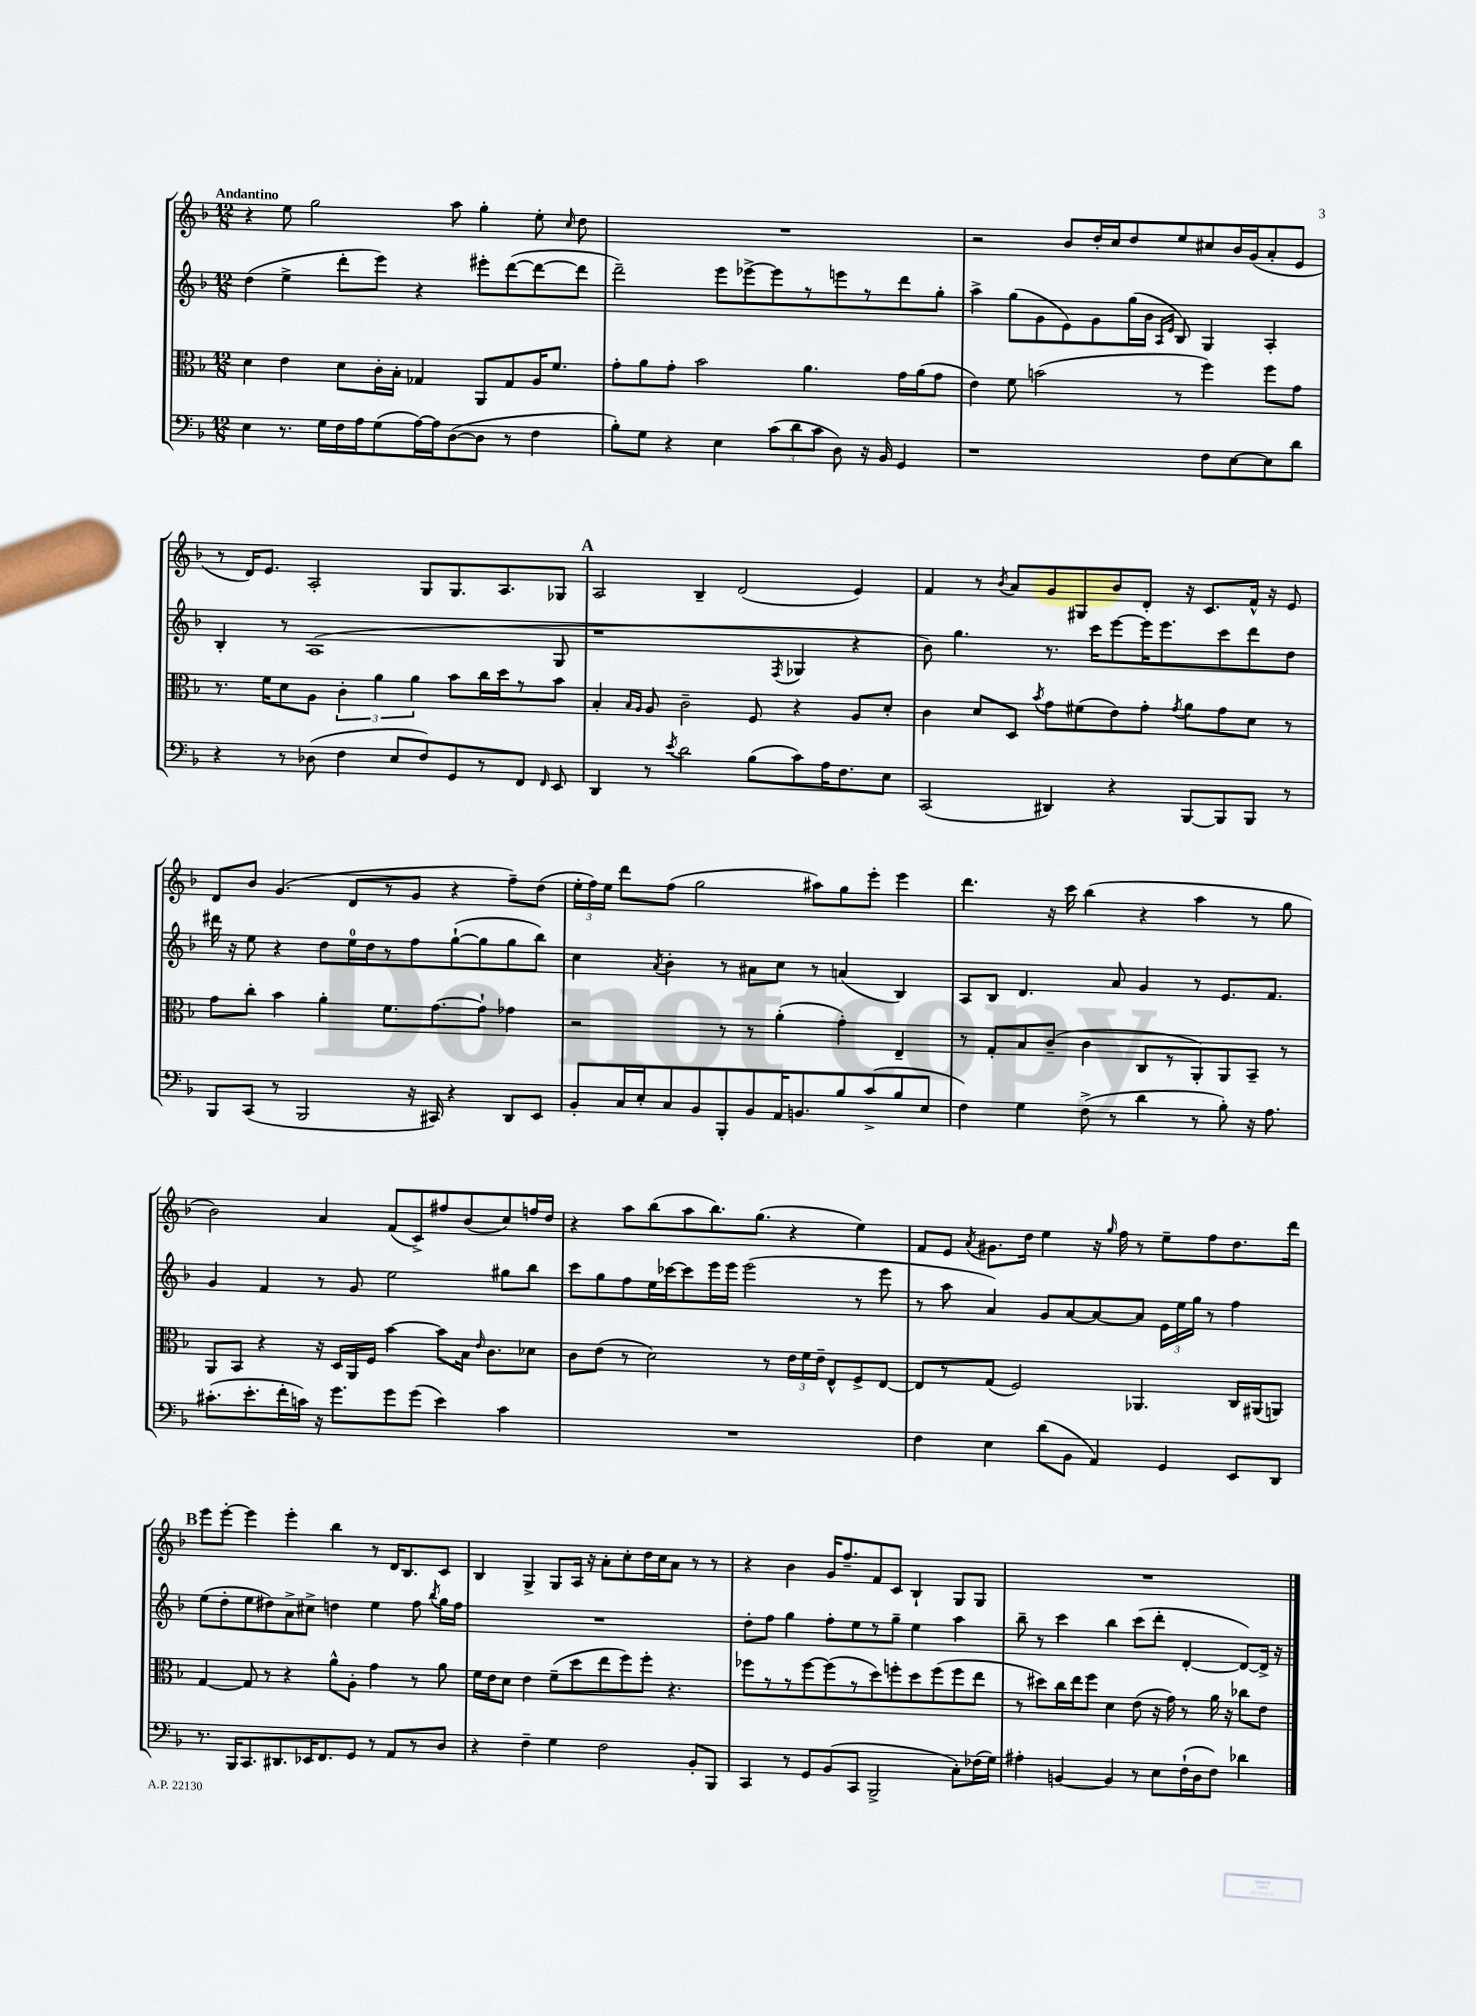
<<
\new StaffGroup <<
\new Staff = "s0" {
    \clef treble \key f \major \numericTimeSignature \time 12/8 \tempo "Andantino"
    \autoBeamOff r4 e''8 g''2 a''8 g''4-. e''8-. \grace { c''16 } d''8 |
    R1. |
    r2 bes'8[ d''16-. c''16 d''8 e''8 cis''8 bes'16 g'16( a'8-. e'8] |
    r8 d'16[) e'8.] a2-. g8[ g8. a8. ges8] |
    \mark \markup { \bold "A" } a2 bes4-- d'2( e'4) |
    f'4 r8 \acciaccatura { bes'8 } a'8[ g'8 gis8 bes'8 d'8]-. r16 c'8.[ f'16]-^ r16 e'8 |
    d'8[ bes'8] g'4.( d'8[ r8 g'8] r4 f''8[--) d''8]( |
    \tuplet 3/2 { e''16[-. f''16) e''16] } d'''8[ f''8]( g''2 ais''8[) g''8 e'''8]-. e'''4 |
    d'''4. r16 c'''16 bes''4( r4 a''4 r8 g''8 |
    bes'2) a'4 f'8[( c'8->) fis''8 bes'8( c''8) f''16 d''16] |
    r4 a''8[ bes''8( a''8 bes''8.) g''8.]( r4 e''4) |
    f'8[ e'8] \acciaccatura { a'8 } gis'8.[ d''16] e''4 r16 \grace { g''16 } f''16 r8 e''8[-- f''8 d''8. d'''16] |
    \mark \markup { \bold "B" } e'''8[ e'''8]~-. e'''4 e'''4-. bes''4 r8 d'16[ bes8. c'8] |
    bes4 g4-> g8[ a16] r16 a'8[-. c''8-. d''16 c''16 a'8] r8 r8 |
    r4 bes'4 g'16[ f''8.-- f'8 c'8] bes4-! g8[ g8] |
    R1. \bar "|." |
}
\new Staff = "s1" {
    \clef treble \key f \major \numericTimeSignature \time 12/8
    \autoBeamOff d''4( e''4-> d'''8[-. e'''8]) r4 eis'''8[-. d'''8~( d'''8~ d'''8] |
    d'''2--) e'''8[ ees'''8~-> ees'''8 r8 e'''8 r8 d'''8 g''8]-. |
    a''4-> g''8[( g'8 e'8) g'8 g''16( bes'16] \grace { a16[ e'16] } bes8) g4 a4-. |
    bes4-. r8 a1( g8 |
    \mark \markup { \bold "A" } r1 \acciaccatura { f8 } ges4 r4 |
    bes'8) g''4. r8. c'''16[ e'''8~ e'''16 e'''8. c'''8 d'''8 d''8] |
    dis'''16 r16 e''8 r4 d''8[ e''16-0 d''16 r8 f''8 g''8~-!( g''8 g''8 bes''8]) |
    c''4 \acciaccatura { a'8 } bes'4-. r8 ais'8[ c''8] r8 a'4( bes4) |
    a8[ bes8] d'4. a'8 g'4 r8 e'8.[ f'8.] |
    g'4 f'4 r8 g'8 e''2 gis''8[ bes''8] |
    c'''8[ g''8 f''8 e''16 ces'''16~ ces'''8 e'''16 e'''16] e'''2( r8 e'''8 |
    r8 a''8 a'4) g'8[ a'8~ a'8~ a'8] \tuplet 3/2 { e'16[ e''16 g''16] } r8 f''4 |
    \mark \markup { \bold "B" } e''8[( d''8-. e''8 dis''8) a'8-> cis''8]-> d''4 e''4 f''8 \acciaccatura { bes''8 } g''16[ f''16] |
    R1. |
    d''8[-. f''8] g''4 f''8[-. e''8 r8 g''8]-- e''4 a''4 |
    bes''8-- r8 c'''4 bes''4 c'''8[( d'''8]-. d'4~-. d'8[~) d'16]-> r16 \bar "|." |
}
\new Staff = "s2" {
    \clef alto \key f \major \numericTimeSignature \time 12/8
    \autoBeamOff d'4 e'4 d'8[ c'16-. bes16]-. ges4 a,8[ ges8 a16 f'8.] |
    g'8[-. a'8 g'8]-. bes'2 a'4. g'16[ a'16( g'8] |
    e'4) f'8 b'2( r8 f''4) f''8[ g'8] |
    r8. f'16[ d'8 a8] \tuplet 3/2 { c'4-. a'4 a'4 } bes'8[ c''16 d''16 r8 bes'8] |
    \mark \markup { \bold "A" } bes4-. \grace { bes16[ a16] } a8 c'2-- f8 r4 a8[ d'8]-. |
    c'4 d'8[ d8] \acciaccatura { bes'8 } g'8[ fis'8( e'8) g'8]-. \acciaccatura { g'8 } a'8[ g'8 d'8] r8 |
    g'8[ c''8]-. bes'4 a'4-. f'8.[ g'8.~ g'8]-! ges'4 |
    r2 r8 r8 a'4-.( g'4-.) e4-- |
    r8 g8[-. bes8 c'8]--( c'4 c8[ r8 a,8-.) a,8 bes,8]-- r8 |
    a,8[ bes,8] r4 r16 d16[ a,16 f16] bes'4~ bes'8[ bes16] \grace { e'16 } c'8.[ des'8] |
    c'8[ e'8]( r8 d'2) r8 \tuplet 3/2 { e'16[ f'16 e'16]-- } e8[-^ f8-> e8]~ |
    e8[ r8 g8]( f2) aes,4. c16[ ais,16( a,8]) |
    \mark \markup { \bold "B" } g4~ g8 r8 r4 a'8[-^ a8]-. g'4 r8 a'8 |
    f'16[ e'16 d'8] e'4 f'8[--( d''8 e''8 f''8) f''8]-. r4. |
    fes''8[ r8 r8 fes''8~ fes''8( r8 d''8) f''8-. d''8 f''8( f''8 e''8] |
    r8 dis''8[) c''16 e''16 f''8] d'4 e'8( r16 g'16) r8 a'16 r16 ces''8[ e'8] \bar "|." |
}
\new Staff = "s3" {
    \clef bass \key f \major \numericTimeSignature \time 12/8
    \autoBeamOff e4 r8. g16[ f16 a16 g8( a16~) a16 d8~( d8] r8 f4 |
    bes8[-.) g8] r4 e4 \tuplet 3/2 { c'8[( d'8 c'8] } d8) r16 bes,16 g,4 |
    r1 f8[ e8~ e8 d'8] |
    r4 r8 des8( f4 e8[ f8) g,8 r8 f,8] \grace { f,16 } e,8 |
    \mark \markup { \bold "A" } d,4 r8 \acciaccatura { e'8 } d'2 bes8[( c'8) a16 f8. e8] |
    c,2( dis,4) r4 bes,,8[~ bes,,8 bes,,8] r8 |
    bes,,8[ c,8]( r8 bes,,2 r16 cis,16) r4 d,8[ e,8] |
    bes,8[-. c16 e16-. c8 bes,8 bes,,8-. bes,8 a,16 b,8. bes8 c'8->( bes8 e8] |
    f4) g4 f8->( r8 d'4 r8 bes8-.) r16 a8. |
    cis'8.[-.( e'8.-. f'16-. c'16]) r16 g'8.[ g'8 g'8]( e'4) c'4 |
    R1. |
    f4 e4 d'8[( bes,8] a,4) g,4 e,8[ d,8] |
    \mark \markup { \bold "B" } r8. bes,,16[ c,8. dis,8. ees,16 f,8. g,8] r8 a,8[ r8 d8] |
    r4 f4-- g4 f2 bes,8[-. bes,,8] |
    c,4 r8 g,8[ bes,8( c,8] bes,,2-> c8[-.) fes16( g16]) |
    ais4-. b,4~ b,4 r8 e8[ f16-!( d16 f8]) des'4 \bar "|." |
}
>>
>>
\layout { \context { \Score \remove "Bar_number_engraver" } }
